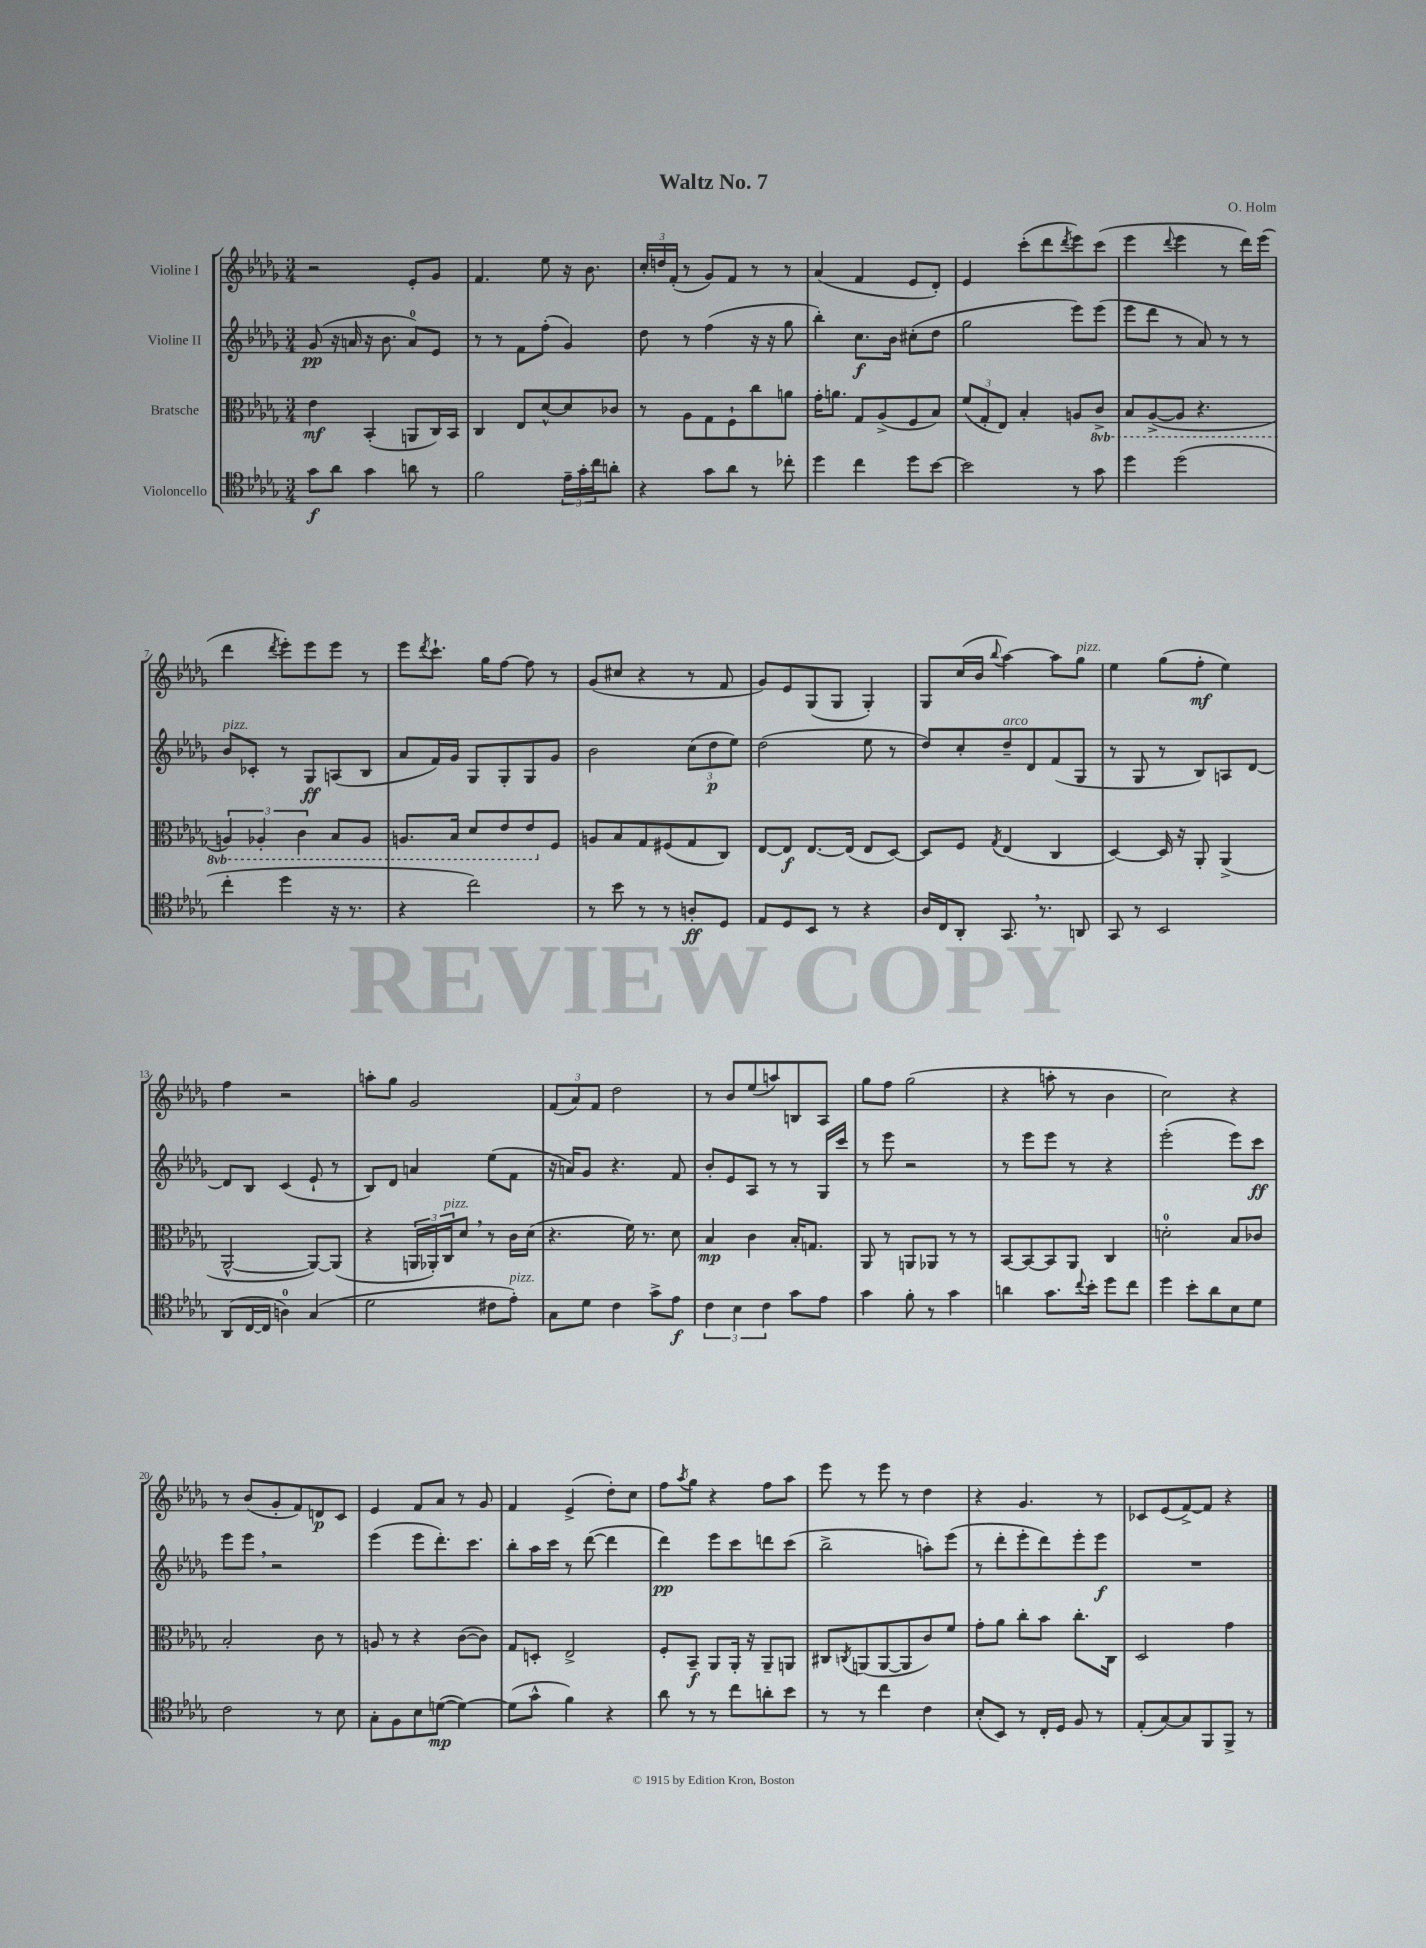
\header { title = "Waltz No. 7" composer = "O. Holm" }
<<
\new StaffGroup <<
\new Staff = "s0" \with { instrumentName = "Violine I" } {
    \clef treble \key des \major \numericTimeSignature \time 3/4
    r2 ees'8-. ges'8 |
    f'4. ees''8 r16 bes'8. |
    \tuplet 3/2 { c''16-. d''16 f'16-.( } r8 ges'8) f'8 r8 r8 |
    aes'4( f'4 ees'8 des'8-.) |
    ees'4 c'''8-.( des'''8 \acciaccatura { des'''8 } ees'''8) c'''8( |
    ees'''4 \appoggiatura { des'''8 } ees'''4 r8 des'''16) ees'''16( |
    des'''4 \acciaccatura { des'''8 } ees'''8-.) ees'''8 ees'''8 r8 |
    ees'''8 \acciaccatura { des'''8 } c'''8.-! ges''16 f''8~ f''8 r8 |
    ges'8( cis''8 r4 r8 f'8 |
    ges'8) ees'8 ges8( ges8 ges4-.) |
    ges8 c''16( bes'16 \appoggiatura { bes''8 } aes''4~) aes''8 ges''8^\markup { \italic "pizz." } |
    ees''4 ges''8( f''8-.\mf ees''4) |
    f''4 r2 |
    a''8-. ges''8 ges'2 |
    \tuplet 3/2 { f'8( aes'8) f'8 } des''2 |
    r8 bes'8 ees''8( a''8) b8 aes8 |
    ges''8 f''8 ges''2( |
    r4 a''8-. r8 bes'4 |
    c''2) r4 |
    r8 bes'8( ges'8-. f'8) d'8\p c'8 |
    ees'4 f'8 aes'8 r8 ges'8 |
    f'4 ees'4->( des''8-.) c''8 |
    f''8 \acciaccatura { aes''8 } ges''8 r4 f''8 aes''8 |
    ees'''8 r8 ees'''8 r8 des''4 |
    r4 ges'4. r8 |
    ces'8 ees'8( f'8~->) f'8 r4 \bar "|." |
}
\new Staff = "s1" \with { instrumentName = "Violine II" } {
    \clef treble \key des \major \numericTimeSignature \time 3/4
    ges'8\pp( r16 a'16 r16 bes'8. a'8-0) ees'8 |
    r8 r8 f'8 f''8-.( ges'4) |
    des''8 r8 f''4( r16 r16 ges''8 |
    bes''4-.) c''8.\f bes'16 cis''8-.( des''8 |
    ges''2 ees'''8) ees'''8( |
    ees'''8 des'''8 r8 aes'8) r8 r8 |
    bes'8^\markup { \italic "pizz." } ces'8-. r8 ges8\ff a8( bes8 |
    aes'8 f'16) ges'16 ges8 ges8-. ges8 ges'8 |
    bes'2 \tuplet 3/2 { c''8( des''8\p ees''8) } |
    des''2( ees''8 r8 |
    des''8) c''8-. des''8--^\markup { \italic "arco" } des'8 f'8( ges8 |
    r8 ges8 r8 bes8) a8 des'8~ |
    des'8 bes8 c'4( ees'8-! r8 |
    bes8) des'8 a'4 ees''8( f'8 |
    r16 a'16) ges'8 r4. f'8 |
    bes'8-. ees'8 aes8 r8 r8 ges16 c'''16 |
    r8 ees'''8 r2 |
    r8 ees'''8 ees'''8 r8 r4 |
    ees'''2-.( ees'''8) c'''8\ff |
    ees'''8 ees'''8 \breathe r2 |
    ees'''4( ees'''8 des'''8.-.) c'''8. |
    bes''8-. aes''16 c'''16 r8 des'''8~( des'''4 |
    des'''4\pp) ees'''8 c'''8 d'''8 c'''8( |
    bes''2-> a''8-.) ees'''8( |
    r8 des'''8-. ees'''8-. des'''8) ees'''8-. ees'''8\f |
    R2. \bar "|." |
}
\new Staff = "s2" \with { instrumentName = "Bratsche" } {
    \clef alto \key des \major \numericTimeSignature \time 3/4 \set Staff.ottavationMarkups = #ottavation-simple-ordinals
    ees'4\mf bes,4-.( a,8 c16) bes,16 |
    c4 ees8 des'8~-^ des'8 ces'8 |
    r8 aes8 ges8 f8-! c''8 a'8 |
    ges'16-. a'8. ges8 aes8->( f8 bes8) |
    \tuplet 3/2 { f'8( ges8-. ees8) } bes4-. a8 \ottava #-1 c8-> |
    bes,8 aes,8~->( aes,8 r4. |
    \tuplet 3/2 { a,4) aes,4-. c4 } bes,8 aes,8 |
    a,8. bes,16 des8 ees8 ees8 \ottava #0 f8 |
    a8 bes8 ges8 fis8( ges8 c8) |
    ees8~ ees8\f ees8.~ ees16( ees8 des8~) |
    des8 f8 \acciaccatura { ges8 } ees4( c4 |
    des4~) des16 r16 aes,8-. aes,4->( |
    aes,2~-^ aes,8~) aes,8( |
    r4 \tuplet 3/2 { a,16 aes,16-.) c16^\markup { \italic "pizz." } } des'8 \breathe r8 c'16 des'16( |
    r4. f'16) r8. des'8 |
    bes4\mp c'4 bes16-. g8. |
    aes,8 r8 a,8 aes,8 r8 r8 |
    bes,8~ bes,8~ bes,8 aes,8 c4 |
    d'2-0-. bes8 ces'8 |
    bes2-. c'8 r8 |
    a8 r8 r4 c'8~( c'8) |
    ges8 d8-. ees2-> |
    f8-. bes,8--\f aes,8 aes,16-. r16 aes,8-- a,8 |
    cis8 \acciaccatura { c8 } a,8( a,8~ a,8 c'8) f'8 |
    ges'8-. aes'8 c''8-. bes'8 c''8.-. c16 |
    des2 ges'4 \bar "|." |
}
\new Staff = "s3" \with { instrumentName = "Violoncello" } {
    \clef tenor \key des \major \numericTimeSignature \time 3/4
    ges'8\f aes'8 ges'4 a'8 r8 |
    f'2 \tuplet 3/2 { ees'16-- ges'16-. c''16 } a'8-. |
    r4 ges'8 aes'8 r8 ces''8-. |
    des''4 c''4 des''8 bes'8~ |
    bes'2 r8 ges'8 |
    des''4 des''2( |
    c''4-. des''4 r16 r8. |
    r4 c''2) |
    r8 bes'8 r8 r8 a8-.\ff des8 |
    ees8 des8 bes,8 r8 r4 |
    aes16 c16 aes,8-. ges,8. \breathe r8. a,8 |
    ges,8 r8 bes,2 |
    aes,8( c16~ c16 a4-0) ges4( |
    des'2 cis'8 ees'8-.^\markup { \italic "pizz." }) |
    ges8 des'8 c'4 ges'8-> ees'8\f |
    \tuplet 3/2 { c'4 bes4 c'4 } ges'8 ees'8 |
    ges'4 f'8-. r8 ges'4 |
    a'4 ges'8. \appoggiatura { c''8 } bes'16-. des''8 c''8 |
    des''4 bes'8-. aes'8 bes8 des'8 |
    c'2 r8 bes8 |
    ges8-. f8 bes8 d'8~\mp( d'4~) |
    d'8( ges'8-^ f'4) r4 |
    aes'8 r8 r8 c''8 a'8-. bes'8 |
    r8 r8 c''4 c'4 |
    bes8-.( bes,8) r8 c16-. des16 f8 r8 |
    ees8-.( ges8~) ges8 f,8 f,8-> r8 \bar "|." |
}
>>
>>
